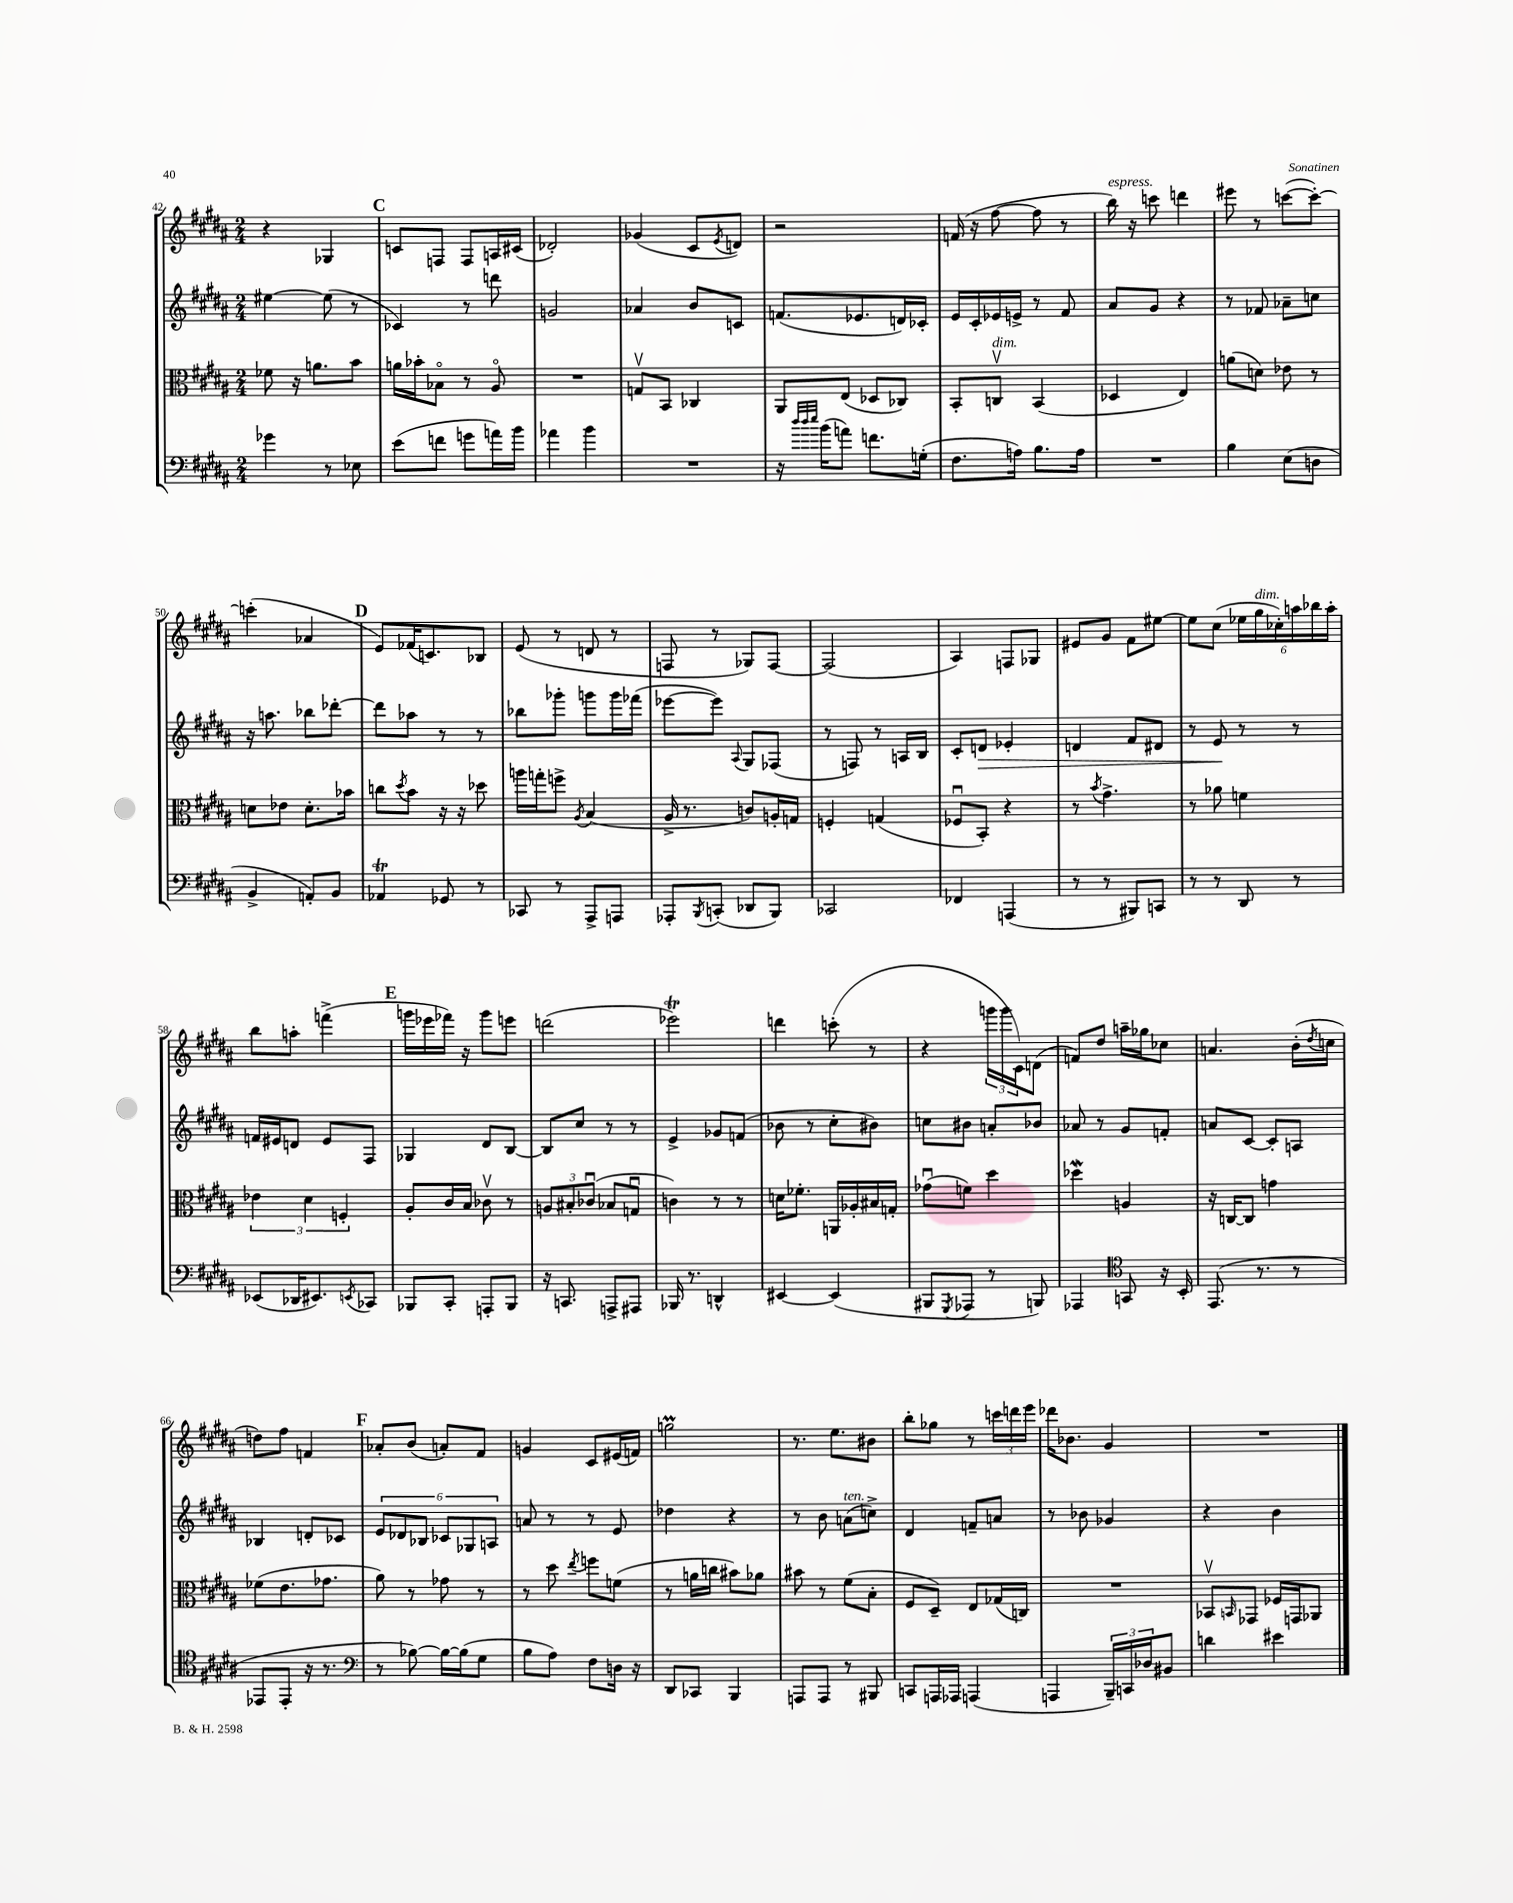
<<
\new StaffGroup <<
\new Staff = "s0" {
    \clef treble \key b \major \numericTimeSignature \time 2/4
    r4 ges4 |
    \mark \markup { \bold "C" } c'8 f8 f8 a16 cis'16( |
    des'2-.) |
    ges'4( cis'8 \acciaccatura { e'8 } d'8) |
    r2 |
    f'16( r16 fis''8~ fis''8 r8 |
    b''16^\markup { \italic "espress." }) r16 c'''8 d'''4 |
    eis'''8 r8 c'''8~( c'''8~-.) |
    c'''4-.( aes'4 |
    \mark \markup { \bold "D" } e'8) fes'16( c'8.) bes8 |
    e'8( r8 d'8 r8 |
    f8 r8 ges8) f8~ |
    f2( |
    ais4) f8 ges8 |
    eis'8 gis'8 fis'8 eis''8~ |
    eis''8 cis''8( \tuplet 6/4 { ees''16 gis''16^\markup { \italic "dim." } ces''16-.) a''16 bes''16 a''16-. } |
    b''8 a''8-. f'''4->( |
    \mark \markup { \bold "E" } g'''16 ees'''16 fes'''16) r16 g'''8 e'''8 |
    d'''2( |
    ees'''2\trill) |
    d'''4 c'''8-.( r8 |
    r4 \tuplet 3/2 { g'''16 g'''16 cis'16) } d'8( |
    f'8) dis''8 a''16-- ges''16 ces''8 |
    a'4. b'16-.( \acciaccatura { dis''8 } c''16 |
    d''8) fis''8 f'4 |
    \mark \markup { \bold "F" } aes'8-. b'8( a'8-.) fis'8 |
    g'4 cis'8 eis'16( f'16) |
    g''2\prall |
    r8. e''8. bis'8 |
    b''8-. ges''8 r8 \tuplet 3/2 { c'''16 d'''16 e'''16 } |
    des'''16 bes'8. gis'4 |
    R2 \bar "|." |
}
\new Staff = "s1" {
    \clef treble \key b \major \numericTimeSignature \time 2/4
    eis''4~ eis''8( r8 |
    \mark \markup { \bold "C" } ces'4) r8 d'''8 |
    g'2 |
    aes'4 b'8 c'8 |
    f'8.( ees'8. d'16) ces'16-. |
    e'16 cis'16-. ees'16 e'16-> r8 fis'8 |
    ais'8 gis'8 r4 |
    r8 fes'8 aes'8-- c''8 |
    r16 a''8. bes''8 des'''8~-. |
    \mark \markup { \bold "D" } des'''8 aes''8 r8 r8 |
    bes''8 ges'''8-. g'''8 g'''16 fes'''16( |
    ees'''8~ ees'''8) \appoggiatura { ais8 } gis8 fes8( |
    r8 f8) r8 a16 b16 |
    cis'8-. d'8\> ees'4-. |
    d'4 fis'8 dis'8 |
    r8 e'8\! r8 r8 |
    f'16 eis'16 d'8 eis'8 fis8 |
    \mark \markup { \bold "E" } ges4 dis'8 b8~ |
    b8 cis''8 r8 r8 |
    e'4-> ges'8 f'8( |
    bes'8 r8 cis''8-. bis'8) |
    c''8 bis'8 a'8-. bes'8 |
    aes'8 r8 gis'8 f'8-. |
    a'8 cis'8~ cis'8-. a8 |
    bes4 d'8-. ces'8 |
    \mark \markup { \bold "F" } \tuplet 6/4 { e'8 des'8 bes8 ces'8 ges8 a8 } |
    a'8 r8 r8 e'8 |
    des''4 r4 |
    r8 b'8 a'8^\markup { \italic "ten." }( c''8->) |
    dis'4 f'8-- a'8 |
    r8 bes'8 ges'4 |
    r4 b'4 \bar "|." |
}
\new Staff = "s2" {
    \clef alto \key b \major \numericTimeSignature \time 2/4
    fes'8 r16 a'8. b'8 |
    \mark \markup { \bold "C" } a'16 bes'16-. bes8\flageolet r8 ais8\flageolet |
    R2 |
    g8\upbow b,8 ces4 |
    ais,8 e8( des8 ces8) |
    b,8-. c8\upbow^\markup { \italic "dim." } b,4( |
    des4 e4) |
    a'8( d'8) ees'8 r8 |
    d'8 ees'8 d'8.-. bes'16 |
    \mark \markup { \bold "D" } c''8 \acciaccatura { dis''8 } b'8 r16 r16 des''8 |
    a''16 g''16-. f''8-> \acciaccatura { ais8 } b4( |
    ais16-> r8. c'8) a16-. g16 |
    f4-. g4( |
    fes8\downbow b,8-.) r4 |
    r8 \acciaccatura { b'8 } gis'4.-> |
    r8 aes'8 f'4 |
    \tuplet 3/2 { ees'4 dis'4 f4-. } |
    \mark \markup { \bold "E" } ais8-. cis'16 b16 ces'8\upbow r8 |
    \tuplet 3/2 { a8 bis8-. ces'8\downbow( } bes8 g8\downbow |
    c'4) r8 r8 |
    d'16 fes'8.-. a,16 aes16-. bis16 g16-. |
    ges'8\downbow( f'8) dis''4 |
    des''4\mordent a4 |
    r16 c16~ c8 g'4 |
    fes'8( e'8. ges'8. |
    \mark \markup { \bold "F" } ais'8) r8 ges'8 r8 |
    r8 dis''8 \acciaccatura { e''8 } f''8 f'8( |
    r8 a'16 c''16 bis'8) aes'8 |
    bis'8 r8 fis'8( b8-. |
    fis8 dis8--) e8 ges16( c16) |
    R2 |
    bes,8\upbow \grace { b,16 } ges,8 fes16 g,16 aes,8 \bar "|." |
}
\new Staff = "s3" {
    \clef bass \key b \major \numericTimeSignature \time 2/4
    ges'4 r8 ees8 |
    \mark \markup { \bold "C" } e'8( f'8 g'8 a'16) b'16 |
    aes'4 b'4 |
    R2 |
    r16 \grace { dis''32 dis''32 e''32 } b'16( a'8) f'8. g16-.( |
    fis8. a16) b8. a16 |
    R2 |
    b4 e8( d8 |
    b,4-> a,8-.) b,8 |
    \mark \markup { \bold "D" } aes,4\trill ges,8 r8 |
    ces,8 r8 ais,,8-> a,,8 |
    aes,,8-. \acciaccatura { b,,8 } c,8-.( des,8 b,,8) |
    ces,2 |
    fes,4 a,,4( |
    r8 r8 bis,,8) c,8 |
    r8 r8 dis,8 r8 |
    ees,8( des,16 eis,8.) \acciaccatura { e,8 } ces,8 |
    \mark \markup { \bold "E" } bes,,8 cis,8-. a,,8-. bes,,8 |
    r16 c,8. a,,8-> ais,,8 |
    bes,,16 r8. d,4-^ |
    eis,4~ eis,4( |
    bis,,8 \acciaccatura { gis,,8 } aes,,8 r8 b,,8) |
    aes,,4 \clef tenor g,8 r16 b,16-. |
    e,8.( r8. r8 |
    ees,8 ees,8-. r16 r8. |
    \mark \markup { \bold "F" } \clef bass r8 bes8~) bes16~ bes16( gis8 |
    b8 ais8) fis8 d16 r16 |
    dis,8 ces,8 b,,4 |
    a,,8 a,,8 r8 bis,,8 |
    c,8 a,,16 aes,,16 a,,4( |
    a,,4 \tuplet 3/2 { b,,16--) c,16 des16 } bis,8 |
    d'4 eis'4 \bar "|." |
}
>>
>>
\layout { \context { \Score currentBarNumber = #42 } }
